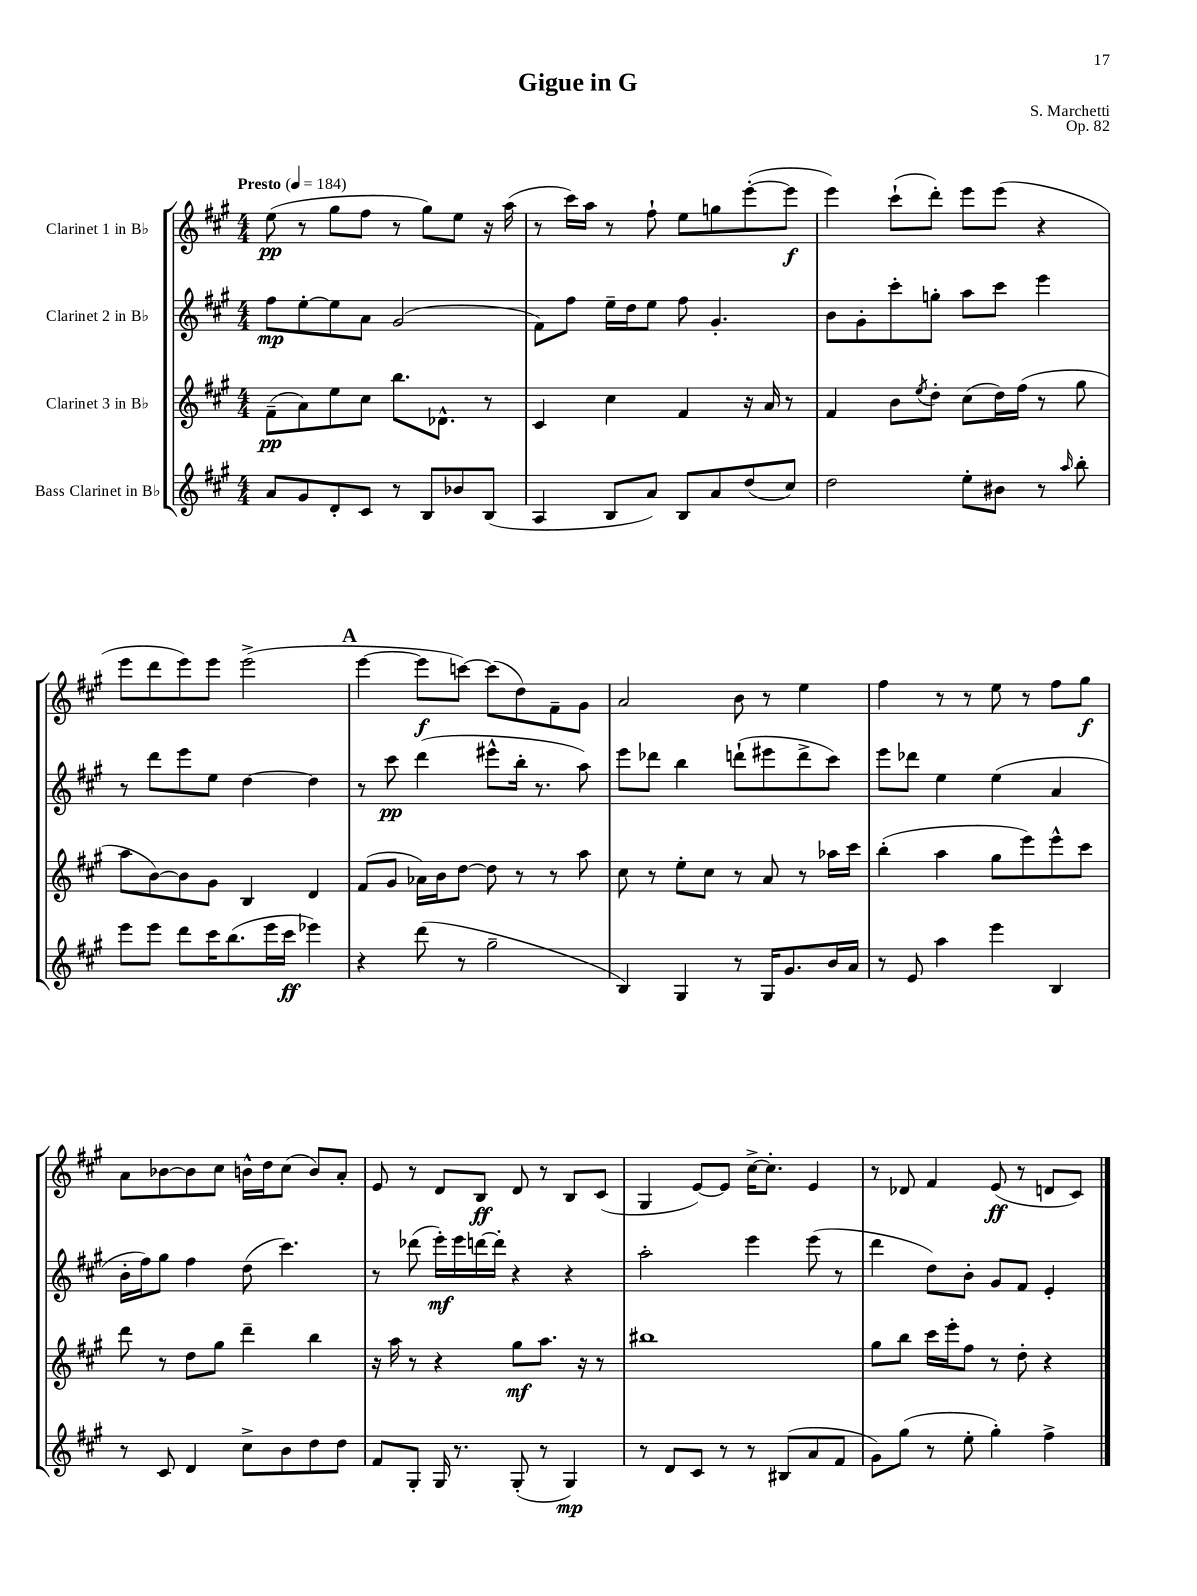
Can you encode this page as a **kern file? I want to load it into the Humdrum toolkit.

**kern	**kern	**kern	**kern
*staff4	*staff3	*staff2	*staff1
*clefG2	*clefG2	*clefG2	*clefG2
*k[f#c#g#]	*k[f#c#g#]	*k[f#c#g#]	*k[f#c#g#]
*M4/4	*M4/4	*M4/4	*M4/4
*MM184	*MM184	*MM184	*MM184
8a	(8f#~	8ff#	(8ee
8g#	8a)	[8ee'	8r
8d'	8ee	8ee]	8gg#
8c#	8cc#	8a	8ff#
8r	8.bb	(2g#	8r
8B	.	.	8gg#)
.	8.d-^^	.	.
8b-	.	.	8ee
(8B	8r	.	16r
.	.	.	(16aa
=	=	=	=
4A	4c#	8f#)	8r
.	.	8ff#	16ccc#)
.	.	.	16aa
8B	4cc#	16ee~	8r
.	.	16dd	.
8a)	.	8ee	8ff#`
8B	4f#	8ff#	8ee
8a	.	4.g#'	8gg
(8dd	16r	.	([8eee'
.	16a	.	.
8cc#)	8r	.	8eee]
=	=	=	=
2dd	4f#	8b	4eee)
.	.	8g#'	.
.	8b	8ccc#'	(8ccc#`
.	8qee	.	.
.	8dd'	8gg'	8ddd')
8ee'	(8cc#	8aa	8eee
8b#	16dd)	8ccc#	(8eee
.	(16ff#	.	.
8r	8r	4eee	4r
16qqaa	.	.	.
8bb'	8gg#	.	.
=	=	=	=
8eee	8aa	8r	8eee
8eee	[8b)	8ddd	8ddd
8ddd	8b]	8eee	8eee)
16ccc#	8g#	8ee	8eee
(8.bb	.	.	.
.	4B	[4dd	(2eee^
16eee	.	.	.
16ccc#	.	.	.
4eee-)	4d	4dd]	.
=	=	=	=
4r	(8f#	8r	[4eee
.	8g#	8ccc#	.
(8ddd	16a-)	(4ddd	8eee]
.	16b	.	.
8r	[8dd	.	[8ccc)
2gg#~	8dd]	8eee#^^	(8ccc]
.	8r	16bb'	8dd)
.	.	8.r	.
.	8r	.	8f#~
.	8aa	8aa)	8g#
=	=	=	=
4B)	8cc#	8eee	2a
.	8r	8ddd-	.
4G#	8ee'	4bb	.
.	8cc#	.	.
8r	8r	(8ddd`	8b
16G#	8a	8eee#	8r
8.g#	.	.	.
.	8r	8ddd^	4ee
16b	16aa-	8ccc#)	.
16a	16ccc#	.	.
=	=	=	=
8r	(4bb'	8eee	4ff#
8e	.	8ddd-	.
4aa	4aa	4ee	8r
.	.	.	8r
4eee	8gg#	(4ee	8ee
.	8eee)	.	8r
4B	8eee^^	4a	8ff#
.	8ccc#	.	8gg#
=	=	=	=
8r	8ddd	16b'	8a
.	.	16ff#)	.
8c#	8r	8gg#	[8b-
4d	8dd	4ff#	8b-]
.	8gg#	.	8cc#
8cc#^	4ddd~	(8dd	16b^^
.	.	.	16dd
8b	.	4.ccc#)	(8cc#
8dd	4bb	.	8b)
8dd	.	.	8a'
=	=	=	=
8f#	16r	8r	8e
.	16aa	.	.
8G#'	8r	(8ddd-	8r
16G#	4r	16eee')	8d
8.r	.	16eee	.
.	.	[16ddd	8B
.	.	16ddd']	.
(8G#'	8gg#	4r	8d
8r	8.aa	.	8r
4G#)	.	4r	8B
.	16r	.	.
.	8r	.	(8c#
=	=	=	=
8r	1bb#	2aa'	4G#
8d	.	.	.
8c#	.	.	[8e)
8r	.	.	8e]
8r	.	4eee	[16cc#^
.	.	.	8.cc#']
(8B#	.	.	.
8a	.	(8eee	4e
8f#	.	8r	.
=	=	=	=
8g#)	8gg#	4ddd	8r
(8gg#	8bb	.	8d-
8r	16ccc#	8dd)	4f#
.	16eee'	.	.
8ee'	8ff#	8b'	.
4gg#')	8r	8g#	(8e
.	8dd'	8f#	8r
4ff#^	4r	4e'	8d
.	.	.	8c#)
==	==	==	==
*-	*-	*-	*-
